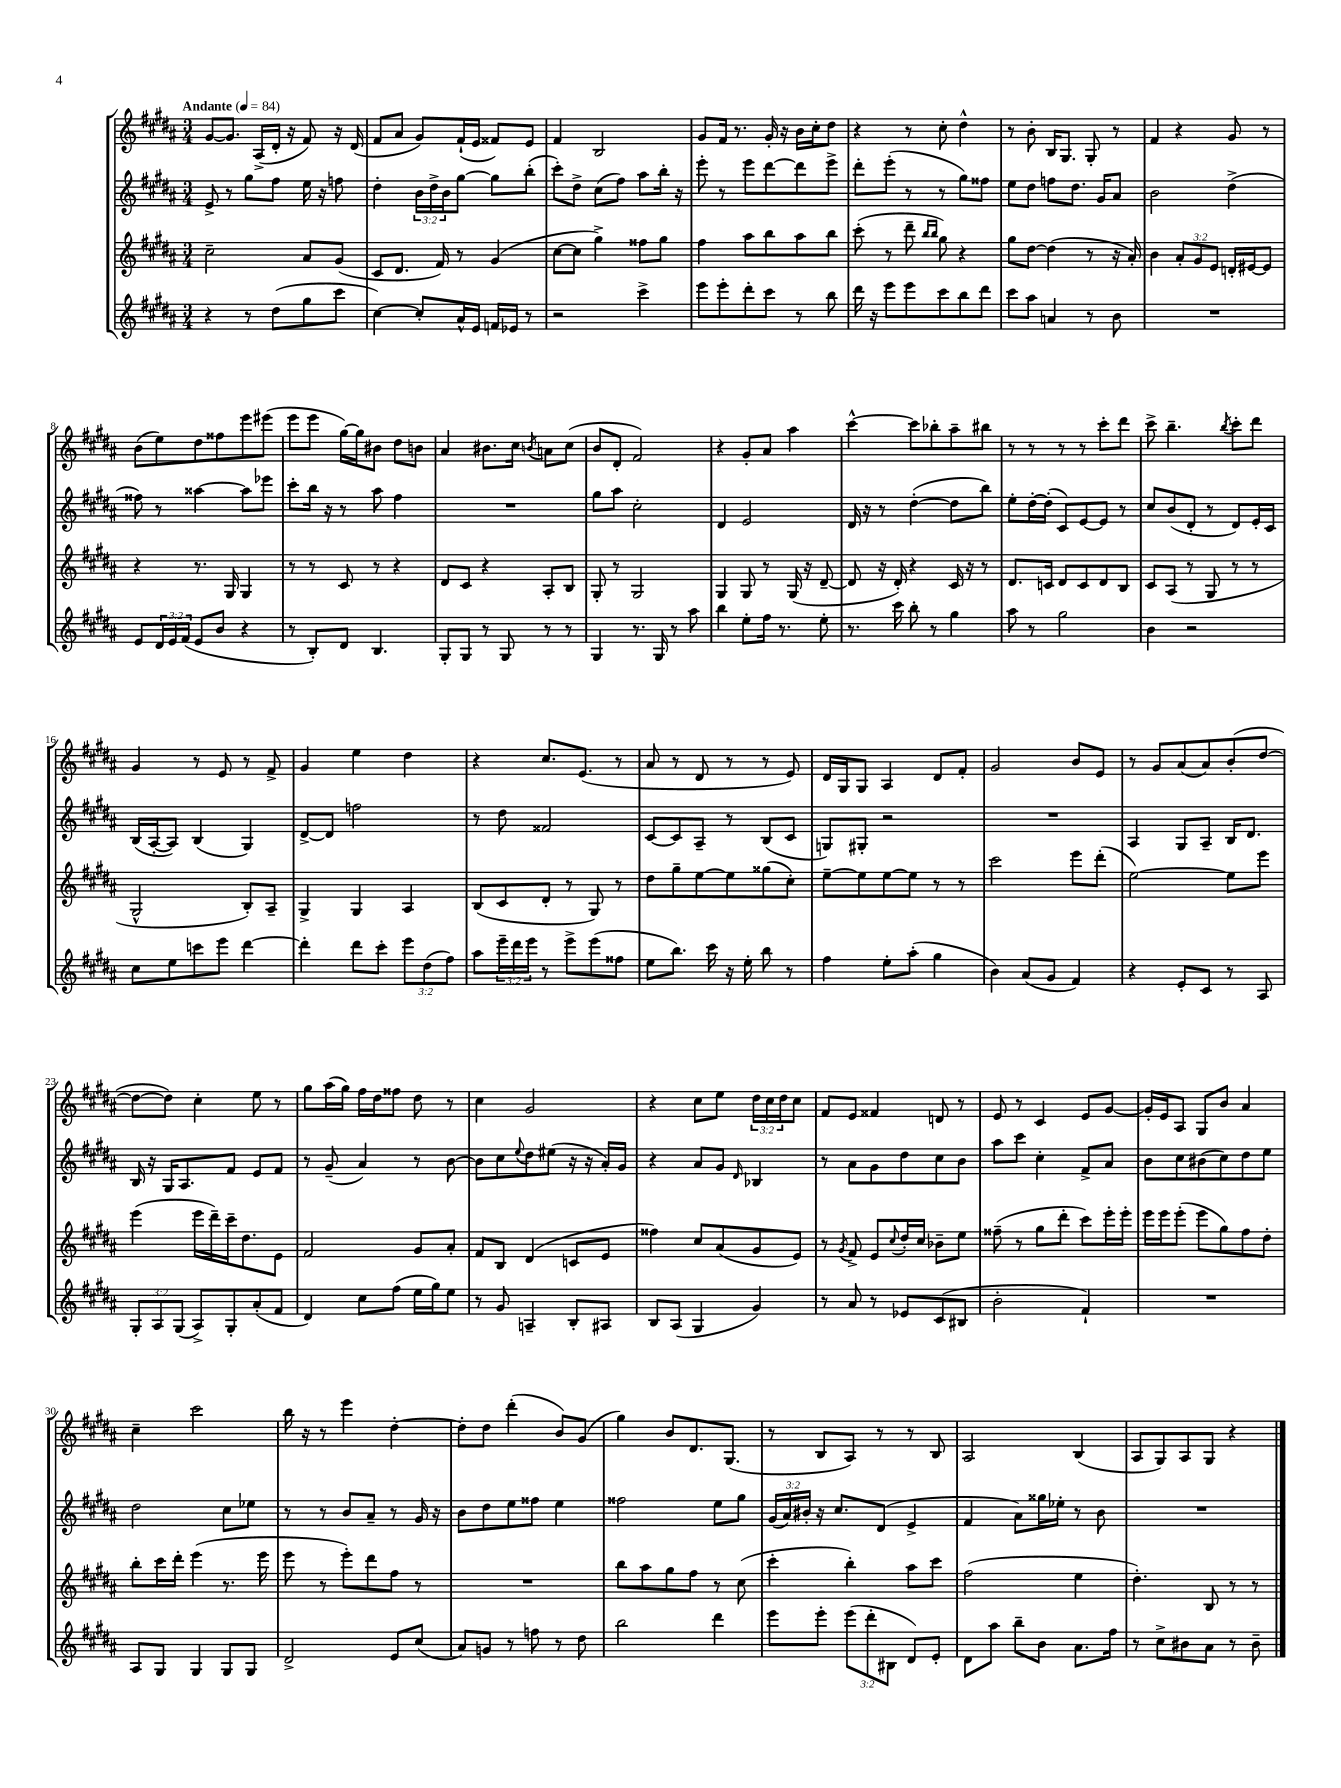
<<
\new StaffGroup <<
\new Staff = "s0" {
    \clef treble \key b \major \numericTimeSignature \time 3/4 \override Staff.TupletNumber.text = #tuplet-number::calc-fraction-text \tempo "Andante" 4 = 84
    gis'8~ gis'8. ais16->( dis'16-. r16 fis'8) r16 dis'16( |
    fis'8 ais'8 gis'8) fis'16-!( e'16 fisis'8) e'8 |
    fis'4 b2 |
    gis'8 fis'16 r8. gis'16-. r16 b'16 cis''16-. dis''8 |
    r4 r8 cis''8-. dis''4-^ |
    r8 b'8-. b16 gis8. gis8-. r8 |
    fis'4 r4 gis'8 r8 |
    b'8( e''8) dis''8 fisis''8 e'''8 eis'''8( |
    e'''8 e'''8 gis''16~) gis''16 bis'8 dis''8 b'8 |
    ais'4 bis'8. cis''16 \acciaccatura { b'8 } a'8 cis''8( |
    b'8 dis'8-. fis'2) |
    r4 gis'8-. ais'8 ais''4 |
    cis'''4~-^ cis'''8 bes''8-. ais''8-- bis''8 |
    r8 r8 r8 r8 cis'''8-. dis'''8 |
    cis'''8-> b''4.-- \acciaccatura { b''8 } cis'''8-. dis'''8 |
    gis'4 r8 e'8 r8 fis'8-> |
    gis'4 e''4 dis''4 |
    r4 cis''8. e'8.( r8 |
    ais'8 r8 dis'8 r8 r8 e'8) |
    dis'16 gis16 gis8 ais4 dis'8 fis'8-. |
    gis'2 b'8 e'8 |
    r8 gis'8 ais'8( ais'8) b'8-.( dis''8~ |
    dis''8~ dis''8) cis''4-. e''8 r8 |
    gis''8 ais''16( gis''16) fis''16 dis''16 fisis''8 dis''8 r8 |
    cis''4 gis'2 |
    r4 cis''8 e''8 \tuplet 3/2 { dis''16 cis''16 dis''16 } cis''8 |
    fis'8 e'8 fisis'4 d'8 r8 |
    e'8 r8 cis'4 e'8 gis'8~ |
    gis'16-. e'16 ais8 gis8 b'8 ais'4 |
    cis''4-- cis'''2 |
    b''16 r16 r8 e'''4 dis''4~-. |
    dis''8-. dis''8 dis'''4-.( b'8) gis'8( |
    gis''4) b'8 dis'8. gis8.( |
    r8 b8 ais8) r8 r8 b8 |
    ais2 b4( |
    ais8 gis8) ais8 gis8 r4 \bar "|." |
}
\new Staff = "s1" {
    \clef treble \key b \major \numericTimeSignature \time 3/4 \override Staff.TupletNumber.text = #tuplet-number::calc-fraction-text
    e'8-> r8 gis''8 fis''8 e''16 r16 f''8 |
    dis''4-. \tuplet 3/2 { b'16 dis''16-> b'16 } gis''8~ gis''8 b''8-.( |
    cis'''8-.) dis''8-> cis''8( fis''8) ais''8 b''16-. r16 |
    e'''8-. r8 e'''8 dis'''8~ dis'''8 e'''8-> |
    dis'''8-. e'''8-.( r8 r8 gis''8) fisis''8 |
    e''8 dis''8 f''8 dis''8. gis'16 ais'8 |
    b'2 dis''4->( |
    fisis''8) r8 aisis''4~ aisis''8 ees'''8 |
    cis'''8-. b''16 r16 r8 ais''8 fis''4 |
    R2. |
    gis''8 ais''8 cis''2-. |
    dis'4 e'2 |
    dis'16 r16 r8 dis''4~-.( dis''8 b''8) |
    e''8-. dis''16~-. dis''16-.( cis'8) e'8~ e'8 r8 |
    cis''8 b'8( dis'8-. r8 dis'8) e'16-. cis'16 |
    b16( ais16~-. ais8) b4( gis4) |
    dis'8~-> dis'8 f''2 |
    r8 dis''8 fisis'2 |
    cis'8~ cis'8 ais8-- r8 b8( cis'8 |
    g8) gis8-. r2 |
    R2. |
    ais4 gis8 ais8-- b16 dis'8. |
    b16 r16 gis16 ais8. fis'8 e'8 fis'8 |
    r8 gis'8--( ais'4) r8 b'8~ |
    b'8 cis''8 \appoggiatura { e''8 } dis''8 eis''8( r16 r16 ais'16-.) gis'16 |
    r4 ais'8 gis'8 \grace { dis'16 } bes4 |
    r8 ais'8 gis'8 dis''8 cis''8 b'8 |
    ais''8 cis'''8 cis''4-. fis'8-> ais'8 |
    b'8 cis''8 bis'8( cis''8) dis''8 e''8 |
    dis''2 cis''8 ees''8 |
    r8 r8 b'8 ais'8-- r8 gis'16 r16 |
    b'8 dis''8 e''8 fisis''8 e''4 |
    fisis''2 e''8 gis''8 |
    \tuplet 3/2 { gis'16( ais'16) bis'16-. } r16 cis''8. dis'8( e'4-> |
    fis'4 ais'8) gisis''16 ees''16-. r8 b'8 |
    R2. \bar "|." |
}
\new Staff = "s2" {
    \clef treble \key b \major \numericTimeSignature \time 3/4 \override Staff.TupletNumber.text = #tuplet-number::calc-fraction-text
    cis''2-- ais'8 gis'8( |
    cis'8 dis'8. fis'16) r8 gis'4( |
    cis''8~ cis''8 gis''4->) fisis''8 gis''8 |
    fis''4 ais''8 b''8 ais''8 b''8 |
    cis'''8-.( r8 dis'''8-- \grace { b''16 b''16 } gis''8) r4 |
    gis''8 dis''8~ dis''4( r8 r16 ais'16-.) |
    b'4 \tuplet 3/2 { ais'8-. gis'8 e'8 } d'16-. eis'16~ eis'8 |
    r4 r8. gis16 gis4 |
    r8 r8 cis'8 r8 r4 |
    dis'8 cis'8 r4 ais8-. b8 |
    gis8-. r8 gis2 |
    gis4 gis8 r8 gis16( r16 dis'8~-- |
    dis'8 r16 dis'16-.) r4 cis'16 r16 r8 |
    dis'8. c'16 dis'8 c'8 dis'8 b8 |
    cis'8 ais8( r8 gis8 r8 r8 |
    gis2-^ b8-.) ais8-- |
    gis4-> gis4 ais4 |
    b8( cis'8 dis'8-. r8 gis8) r8 |
    dis''8 gis''8-- e''8~ e''8 gisis''8( cis''8-.) |
    e''8~-- e''8 e''8~ e''8 r8 r8 |
    cis'''2 e'''8 dis'''8-.( |
    e''2~) e''8 e'''8 |
    e'''4( e'''16 dis'''16--) cis'''16-- dis''8. e'8 |
    fis'2 gis'8 ais'8-. |
    fis'8 b8 dis'4( c'8 e'8 |
    fisis''4) cis''8 ais'8( gis'8 e'8) |
    r8 \acciaccatura { gis'8 } fis'8-> e'8 \appoggiatura { cis''8 } dis''16-. cis''16 bes'8-- e''8 |
    fisis''8--( r8 gis''8 dis'''8-. cis'''8) e'''16-. e'''16-. |
    e'''16 e'''16 e'''8-.( e'''8 gis''8) fis''8 dis''8-. |
    b''8-. cis'''16 dis'''16-. e'''4( r8. e'''16 |
    e'''8 r8 e'''8-.) dis'''8 fis''8 r8 |
    R2. |
    b''8 ais''8 gis''8 fis''8 r8 cis''8( |
    cis'''4-. b''4-.) ais''8 cis'''8 |
    fis''2( e''4 |
    dis''4.-.) b8 r8 r8 \bar "|." |
}
\new Staff = "s3" {
    \clef treble \key b \major \numericTimeSignature \time 3/4 \override Staff.TupletNumber.text = #tuplet-number::calc-fraction-text
    r4 r8 dis''8( gis''8 cis'''8 |
    cis''4~) cis''8-. ais'16-^ e'16 f'16 ees'16 r8 |
    r2 cis'''4-> |
    e'''8 e'''8-. dis'''8-. cis'''8 r8 b''8 |
    dis'''16 r16 e'''8 e'''8 cis'''8 b''8 dis'''8 |
    cis'''8 ais''8 a'4 r8 b'8 |
    R2. |
    e'8 \tuplet 3/2 { dis'16 e'16 fis'16( } e'8 b'8 r4 |
    r8 b8-.) dis'8 b4. |
    gis8-. gis8 r8 gis8 r8 r8 |
    gis4 r8. gis16 r8 ais''8 |
    b''4 e''8-. fis''16 r8. e''8-. |
    r8. cis'''16 b''8-. r8 gis''4 |
    ais''8 r8 gis''2 |
    b'4 r2 |
    cis''8 e''8 c'''8 e'''8 dis'''4~ |
    dis'''4-. dis'''8 cis'''8-. \tuplet 3/2 { e'''8 dis''8( fis''8) } |
    ais''8 \tuplet 3/2 { e'''16-- dis'''16 e'''16 } r8 e'''8-> e'''8( fisis''8 |
    e''8 b''8.) cis'''16 r16 e''16-. b''8 r8 |
    fis''4 e''8-. ais''8-.( gis''4 |
    b'4) ais'8( gis'8 fis'4) |
    r4 e'8-. cis'8 r8 ais8 |
    \tuplet 3/2 { gis8-. ais8 gis8( } ais8->) gis8-. ais'8-.( fis'8 |
    dis'4) cis''8 fis''8( e''16 gis''16) e''8 |
    r8 gis'8 a4-- b8-. ais8 |
    b8 ais8( gis4 gis'4) |
    r8 ais'8 r8 ees'8 cis'8( bis8 |
    b'2-. fis'4-!) |
    R2. |
    ais8 gis8 gis4 gis8 gis8 |
    dis'2-> e'8 cis''8( |
    ais'8) g'8 r8 f''8 r8 dis''8 |
    b''2 dis'''4 |
    e'''8 e'''8-. \tuplet 3/2 { e'''8( dis'''8-. bis8 } dis'8) e'8-. |
    dis'8 ais''8 b''8-- b'8 ais'8. fis''16 |
    r8 cis''8-> bis'8 ais'8 r8 bis'8-- \bar "|." |
}
>>
>>
